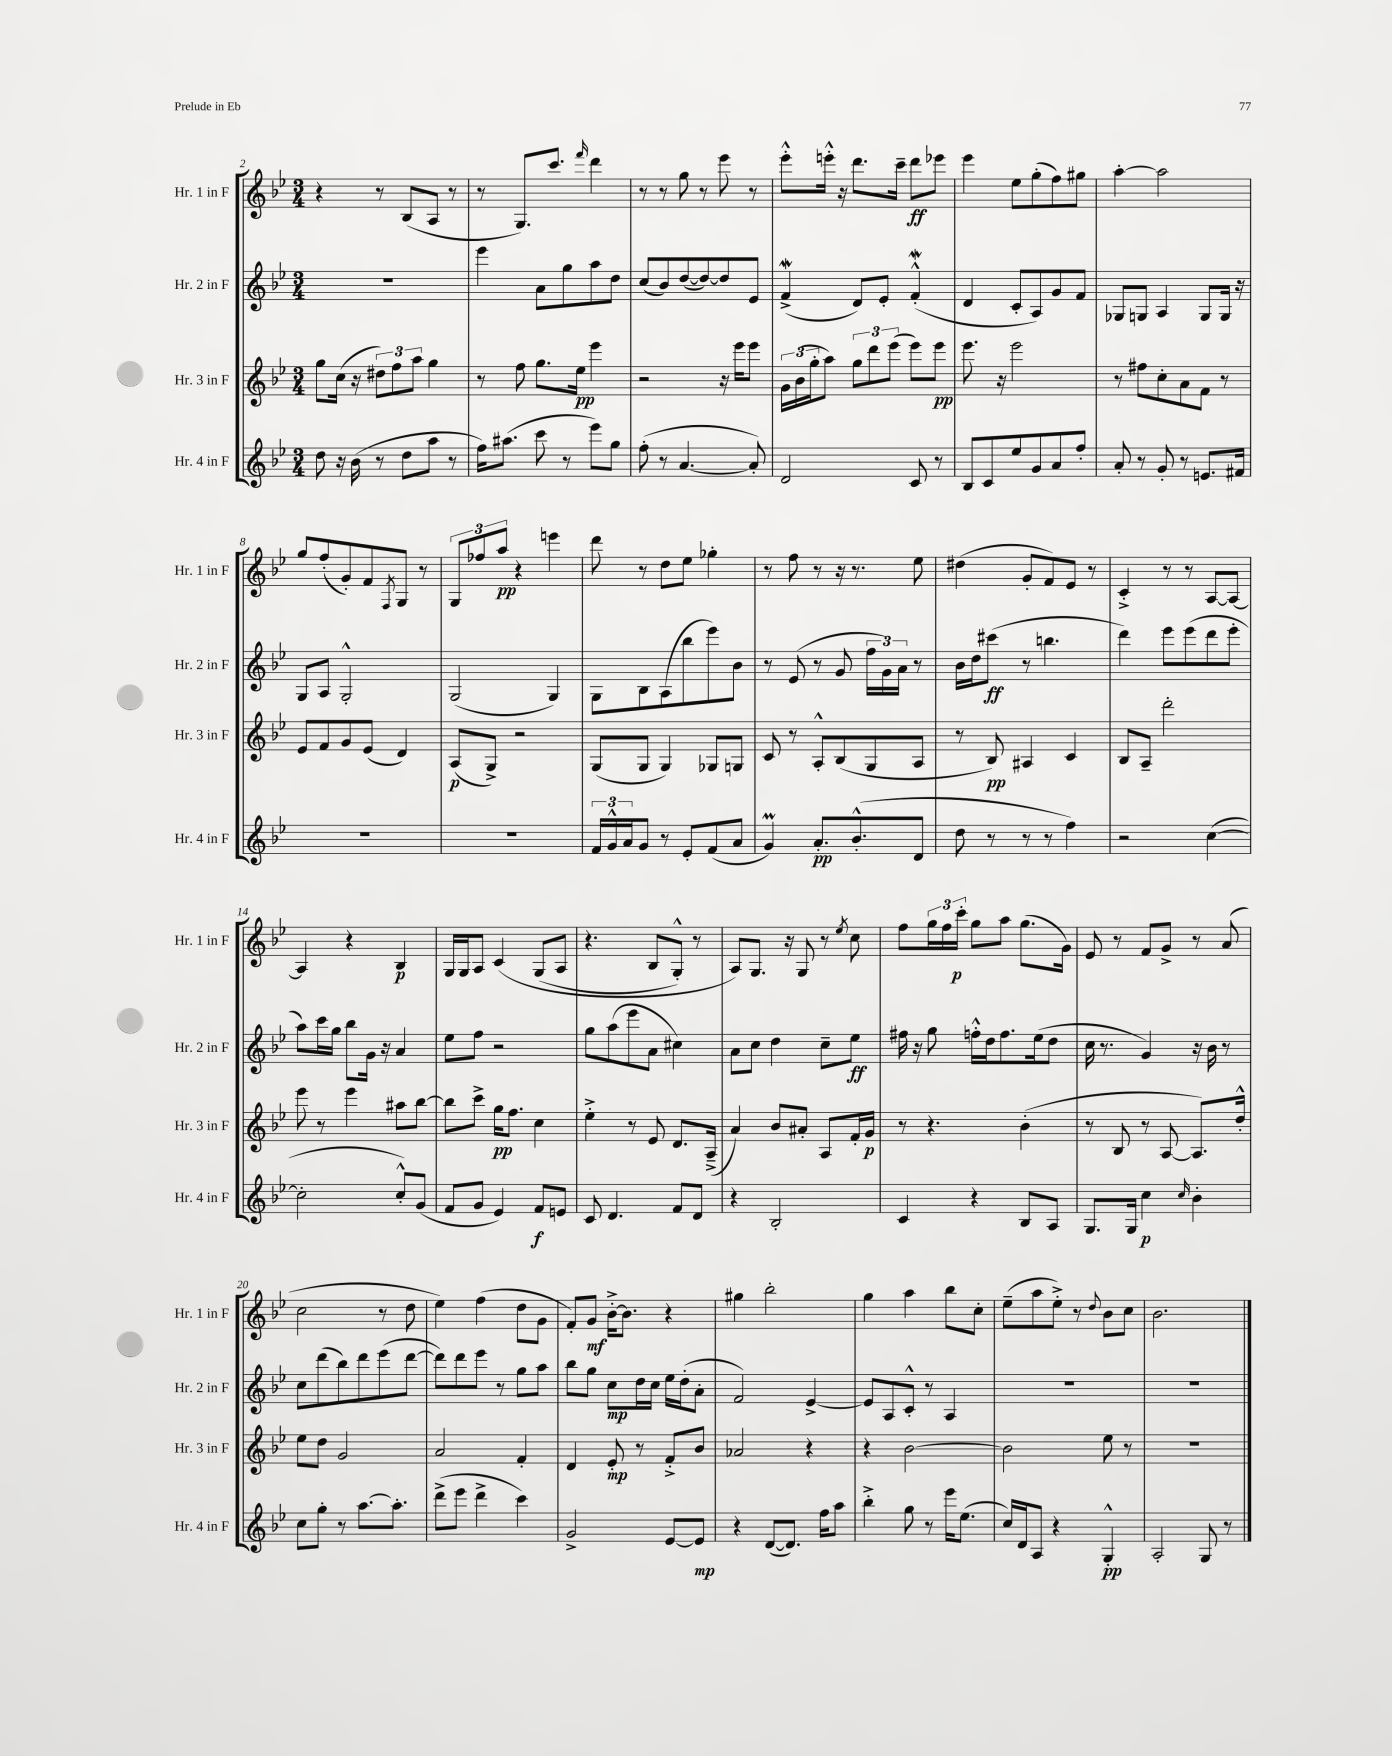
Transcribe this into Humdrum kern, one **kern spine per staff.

**kern	**kern	**kern	**kern
*staff4	*staff3	*staff2	*staff1
*clefG2	*clefG2	*clefG2	*clefG2
*k[b-e-]	*k[b-e-]	*k[b-e-]	*k[b-e-]
*M3/4	*M3/4	*M3/4	*M3/4
8dd	8gg	2.r	4r
16r	(16cc	.	.
(16b-	16r	.	.
8r	12dd#)	.	8r
.	12ff	.	.
8dd	.	.	(8B-
.	12aa	.	.
8aa	4gg	.	8A
8r	.	.	8r
=	=	=	=
16ff)	8r	4eee-	8r
(8.aa#	.	.	.
.	8ff	.	8.G)
8ccc	8.gg	8a	.
.	.	.	8.ccc
8r	.	8gg	.
.	16ee-	.	.
.	.	.	16qqfff
8eee-)	4eee-	8aa	4ddd
8gg	.	8dd	.
=	=	=	=
(8ff'	2r	(8cc	8r
8r	.	8b-)	8r
[4.a	.	([8dd	8gg
.	.	8dd_)	8r
.	16r	8dd]	8eee-
.	16eee-	.	.
8a'])	8eee-	8e-	8r
=	=	=	=
2d	24g	(4f^	8eee-'^^
.	(24b-	.	.
.	24gg'	.	.
.	8aa)	.	16eee'^^
.	.	.	16r
.	12gg	8d)	8.ddd
.	12ddd	.	.
.	.	8e-'	.
.	(12eee-	.	.
.	.	.	16ccc~
8c	8eee-)	(4f'^^	8ddd
8r	8eee-	.	8eee-
=	=	=	=
8B-	8.eee-	4d	4eee-
8c	.	.	.
.	16r	.	.
8ee-	2eee-	8c'	8ee-
8g	.	8A)	(8gg'
8a	.	8g	8ff)
8ff'	.	8f	8gg#
=	=	=	=
8a'	8r	8G-	[4aa'
8r	8ff#	8G	.
8g'	8cc'	4A	2aa]
8r	8a	.	.
8.e	8f	8G	.
.	8r	16G	.
16f#	.	16r	.
=	=	=	=
2.r	8e-	8G	8gg
.	8f	8A	(8ff'
.	8g	2G'^^	8g')
.	(8e-	.	8f
.	.	.	8qF
.	4d)	.	8G
.	.	.	8r
=	=	=	=
2.r	(8A	(2G	12G
.	.	.	12ff-
.	8G^)	.	.
.	.	.	12aa
.	2r	.	4r
.	.	4G)	4eee
=	=	=	=
24f	(8G	8G	8ddd
24g^^	.	.	.
24a	.	.	.
8g	8G	8B-	8r
8r	4G)	(8A	8dd
8e-'	.	8bb-	8ee-
(8f	8G-	8eee-)	4gg-'
8a	8G	8b-	.
=	=	=	=
4g)	8c	8r	8r
.	8r	(8e-	8ff
8.a'	8A'^^	8r	8r
.	(8B-	8g	16r
(8.b-'^^	.	.	8.r
.	8G	24ff	.
.	.	24g)	.
.	.	24a	.
8d	8A	8r	8ee-
=	=	=	=
8dd	8r	16b-	(4dd#
.	.	16dd	.
8r	8B-)	(8ccc#	.
8r	4A#	8r	8g'
8r	.	4.bb	8f)
4ff)	4c	.	8e-
.	.	.	8r
=	=	=	=
2r	8B-	4ddd)	4c'^
.	8A~	.	.
.	2ddd'	8eee-	8r
.	.	(8eee-	8r
([4cc	.	8ddd	[8A
.	.	8eee-'	8A_
=	=	=	=
2cc']	8eee-	8aa)	4A]
.	8r	16ccc	.
.	.	16gg	.
.	4eee-	8bb-	4r
.	.	16g	.
.	.	16r	.
8cc'^^)	8aa#	4a	4B-
(8g	[8bb-	.	.
=	=	=	=
8f	8bb-]	8ee-	16G
.	.	.	16G
8g	8ccc^	8ff	8A
4e-)	16gg	2r	&(4c
.	8.ff	.	.
8f	4cc	.	(8G
8e	.	.	8A
=	=	=	=
8c	4ee-'^	8gg	4.r
4.d	.	(8aa	.
.	8r	8eee-	.
.	8e-	8a	8B-
8f	8.d	4cc#)	8G'^^)
8d	.	.	8r
.	(16A~^	.	.
=	=	=	=
4r	4a)	8a	8A&)
.	.	8cc	8.G
2B-'	8b-	4dd	.
.	.	.	16r
.	8a#'	.	8G
.	8A	8cc~	8r
.	.	.	8qee-
.	16f'	8ee-	8cc
.	16g	.	.
=	=	=	=
4c	8r	16ff#	8ff
.	.	16r	.
.	4.r	8gg	24gg
.	.	.	24ff
.	.	.	24ccc'
4r	.	16ff'^^	8gg
.	.	16dd	.
.	.	8.ff	8aa
8B-	(4b-'	.	(8.gg
.	.	(16ee-	.
8A	.	8dd	.
.	.	.	16g)
=	=	=	=
8.G	8r	16cc	8e-
.	.	8.r	.
.	8B-	.	8r
16G	.	.	.
4cc	8r	4g)	8f
.	[8A	.	8g^
16qqcc	.	.	.
4b-'	8.A])	16r	8r
.	.	16b-	.
.	.	8r	(8a
.	16dd'^^	.	.
=	=	=	=
8cc	8ee-	8cc	2cc
8gg'	8dd	(8ddd	.
8r	2g	8bb-)	.
[8.aa	.	8ddd	.
.	.	(8eee-	8r
8.aa']	.	.	.
.	.	[8ddd	8dd
=	=	=	=
(8ddd^	2a	8ddd])	4ee-)
8eee-	.	8ddd	.
4ddd^	.	8eee-	(4ff
.	.	8r	.
4ccc)	4f'	8gg	8dd
.	.	8aa	8g
=	=	=	=
2g^	4d	8bb-	8f')
.	.	8gg	8g
.	8e-'	8cc	[16b-'^
.	.	.	8.b-]
.	8r	16dd	.
.	.	16cc	.
[8e-	8f'^	16ee-	4r
.	.	(16dd'	.
8e-]	8b-	8a'	.
=	=	=	=
4r	2a-	2f)	4gg#
([8d	.	.	2bb-'
8.d])	.	.	.
.	4r	[4e-^	.
16ff	.	.	.
8aa	.	.	.
=	=	=	=
4bb-'^	4r	8e-]	4gg
.	.	8A	.
8gg	[2b-	8c'^^	4aa
8r	.	8r	.
16eee-	.	4A	8bb-
(8.ee-	.	.	.
.	.	.	8cc'
=	=	=	=
16cc)	2b-]	2.r	(8ee-~
16d	.	.	.
8A	.	.	8aa
4r	.	.	8ee-'^)
.	.	.	8r
.	.	.	8qqdd
4G'^^	8ee-	.	8b-
.	8r	.	8cc
=	=	=	=
2A'	2.r	2.r	2.b-
8G	.	.	.
8r	.	.	.
==	==	==	==
*-	*-	*-	*-
